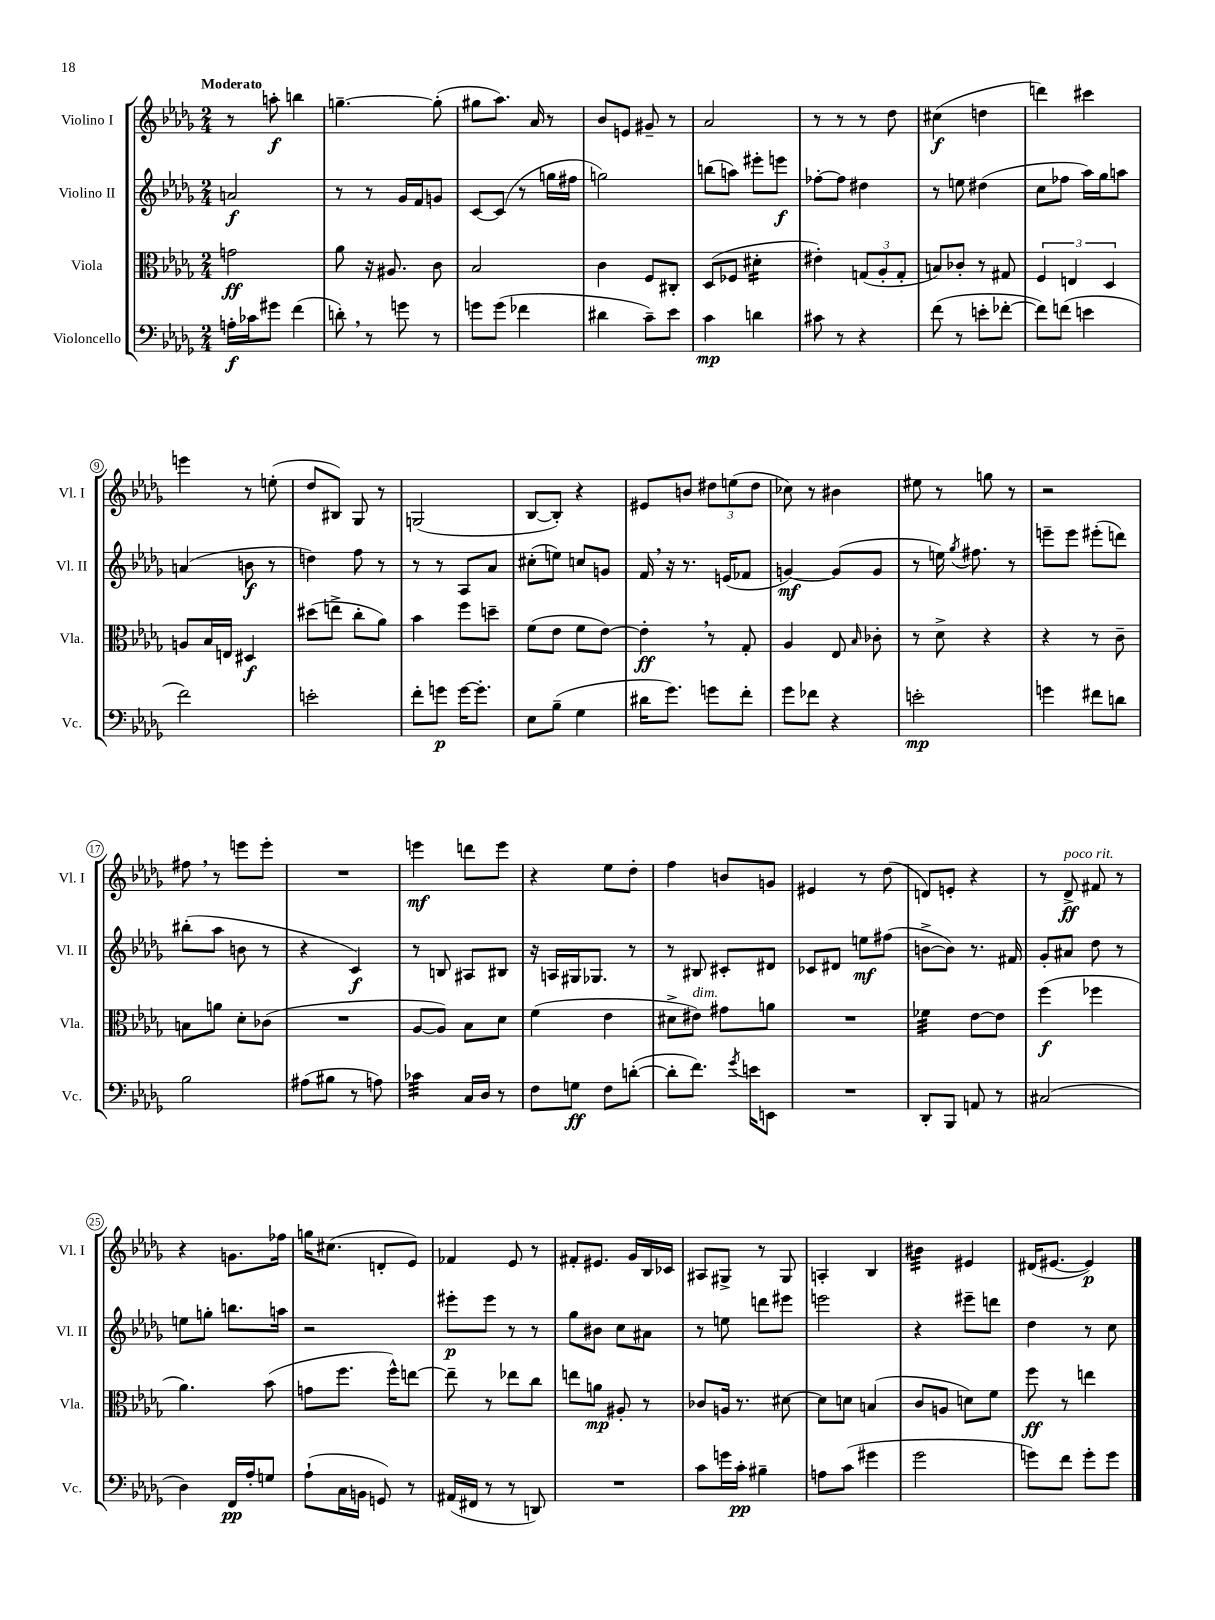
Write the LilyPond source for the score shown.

<<
\new StaffGroup <<
\new Staff = "s0" \with { instrumentName = "Violino I" shortInstrumentName = "Vl. I" } {
    \clef treble \key des \major \numericTimeSignature \time 2/4 \tempo "Moderato"
    \autoBeamOff r8 a''8-.\f b''4 |
    g''4.~-- g''8-.( |
    gis''8[ aes''8.]) aes'16 r8 |
    bes'8[ e'8] gis'8-- r8 |
    aes'2 |
    r8 r8 r8 des''8 |
    cis''4\f( d''4 |
    d'''4) cis'''4 |
    e'''4 r8 e''8-.( |
    des''8[ bis8]) ges8 r8 |
    g2( |
    bes8[~ bes8]-.) r4 |
    eis'8[ b'8] \tuplet 3/2 { dis''8[ e''8( dis''8] } |
    ces''8) r8 bis'4 |
    eis''8 r8 g''8 r8 |
    r2 |
    fis''8 \breathe r8 e'''8[ e'''8]-. |
    R2 |
    e'''4\mf d'''8[ e'''8] |
    r4 ees''8[ des''8]-. |
    f''4 b'8[ g'8] |
    eis'4 r8 des''8( |
    d'8[) e'8]-. r4 |
    r8 des'8->\ff^\markup { \italic "poco rit." } fis'8 r8 |
    r4 g'8.[ fes''16] |
    g''16[ cis''8.]( d'8[-. ees'8]) |
    fes'4 ees'8 r8 |
    fis'8[-. eis'8.] ges'16[ bes16 ces'16] |
    ais8[ gis8]-> r8 gis8 |
    a4-. bes4 |
    bis'4:32 eis'4 |
    dis'16[( eis'8.]~ eis'4\p) \bar "|." |
}
\new Staff = "s1" \with { instrumentName = "Violino II" shortInstrumentName = "Vl. II" } {
    \clef treble \key des \major \numericTimeSignature \time 2/4
    \autoBeamOff a'2\f |
    r8 r8 ges'16[ f'16 g'8] |
    c'8[~ c'8]( r8 g''16[ fis''16] |
    g''2) |
    b''8[( a''8]) eis'''8[-. e'''8]\f |
    fes''8[~-. fes''8] dis''4 |
    r8 e''8 dis''4( |
    c''8[ fes''8] aes''16[) ges''16 a''8] |
    a'4( b'8\f r8 |
    d''4) f''8 r8 |
    r8 r8 aes8[ aes'8] |
    cis''8[-.( e''8]) c''8[ g'8] |
    f'16 \breathe r16 r8. e'16[( fes'8] |
    g'4~\mf) g'8[( g'8] |
    r8 e''16) \acciaccatura { ges''8 } fis''8. r8 |
    e'''8[-- e'''8] eis'''8[-.( d'''8]) |
    bis''8[-.( aes''8] b'8 r8 |
    r4 c'4\f) |
    r8 b8 ais8[ bis8] |
    r16 a16[ gis16 ges8.] r8 |
    r8 bis8 cis'8[-. dis'8] |
    ces'8[ dis'8] e''8[\mf fis''8]( |
    b'8[~-> b'8]) r8. fis'16 |
    ges'8[-. ais'8] des''8 r8 |
    e''8[ g''8]-. b''8.[ a''16] |
    r2 |
    eis'''8[-.\p eis'''8] r8 r8 |
    ges''8[ bis'8] c''8[ ais'8] |
    r8 e''8 d'''8[ eis'''8] |
    e'''2 |
    r4 eis'''8[-- d'''8] |
    des''4 r8 c''8 \bar "|." |
}
\new Staff = "s2" \with { instrumentName = "Viola" shortInstrumentName = "Vla." } {
    \clef alto \key des \major \numericTimeSignature \time 2/4
    \autoBeamOff g'2\ff |
    aes'8 r16 ais8. c'8 |
    bes2 |
    c'4 f8[ cis8]-. |
    des8[( fes8] dis'4:16-. |
    eis'4-.) \tuplet 3/2 { g8[( aes8-. g8]-. } |
    b8[) ces'8]-. r8 gis8 |
    \tuplet 3/2 { f4 e4 des4 } |
    a8[ bes16 e16] dis4\f |
    dis''8[( e''8]-> c''8[-. aes'8]) |
    bes'4 f''8[ d''8]-- |
    f'8[( ees'8] f'8[ ees'8]~) |
    ees'4-.\ff \breathe r8 ges8-. |
    aes4 ees8 \grace { bes16 } ces'8-. |
    r8 des'8-> r4 |
    r4 r8 c'8-- |
    b8[ a'8] des'8[-. ces'8]( |
    R2 |
    aes8[~ aes8]) bes8[ des'8] |
    f'4( ees'4 |
    dis'8[-> eis'8]^\markup { \italic "dim." }) gis'8[ a'8] |
    R2 |
    fes'4:32 ees'8[~ ees'8] |
    f''4\f( fes''4 |
    aes'4.) bes'8( |
    g'8[ f''8.] f''16[-^) e''8]~ |
    e''8-- r8 ees''8[ c''8] |
    e''8[ a'8]\mp ais8-. r8 |
    ces'8[ a16] r8. dis'8~ |
    dis'8[ d'8] b4( |
    c'8[ a8] d'8[) f'8] |
    f''8\ff r8 e''4 \bar "|." |
}
\new Staff = "s3" \with { instrumentName = "Violoncello" shortInstrumentName = "Vc." } {
    \clef bass \key des \major \numericTimeSignature \time 2/4
    \autoBeamOff a16[-.\f ces'16 gis'8] f'4( |
    d'8-.) \breathe r8 g'8 r8 |
    g'8[ g'8]( fes'4 |
    dis'4 c'8[--) ees'8] |
    c'4\mp d'4 |
    cis'8 r8 r4 |
    f'8( r8 e'8[-. fes'8]~-. |
    fes'8[) f'8]( e'4 |
    f'2) |
    e'2-. |
    f'8[-. g'8]\p g'16[~ g'8.]-. |
    ees8[ bes8]--( ges4 |
    dis'16[ ges'8.]) g'8[ f'8]-. |
    ges'8[ fes'8] r4 |
    e'2-.\mp |
    g'4 fis'8[ d'8] |
    bes2 |
    ais8[( bis8] r8 a8) |
    ces'4:32 c16[ des16] r8 |
    f8[ g8]\ff f8[ d'8]~-.( |
    d'8[-. f'8.]) \acciaccatura { ges'8 } e'16[ e,8] |
    R2 |
    des,8[-. bes,,8] a,8 r8 |
    cis2( |
    des4) f,16[\pp aes16-. g8] |
    aes8[-!( c16 b,16] g,8) r8 |
    ais,16[( fis,16] r8 r8 d,8) |
    R2 |
    c'8[ g'16 c'16]-.\pp bis4-- |
    a8[ c'8]( gis'4 |
    ges'2 |
    g'8[) f'8] g'8[-. g'8] \bar "|." |
}
>>
>>
\layout { \context { \Score \override BarNumber.stencil = #(make-stencil-circler 0.1 0.3 ly:text-interface::print) } }
